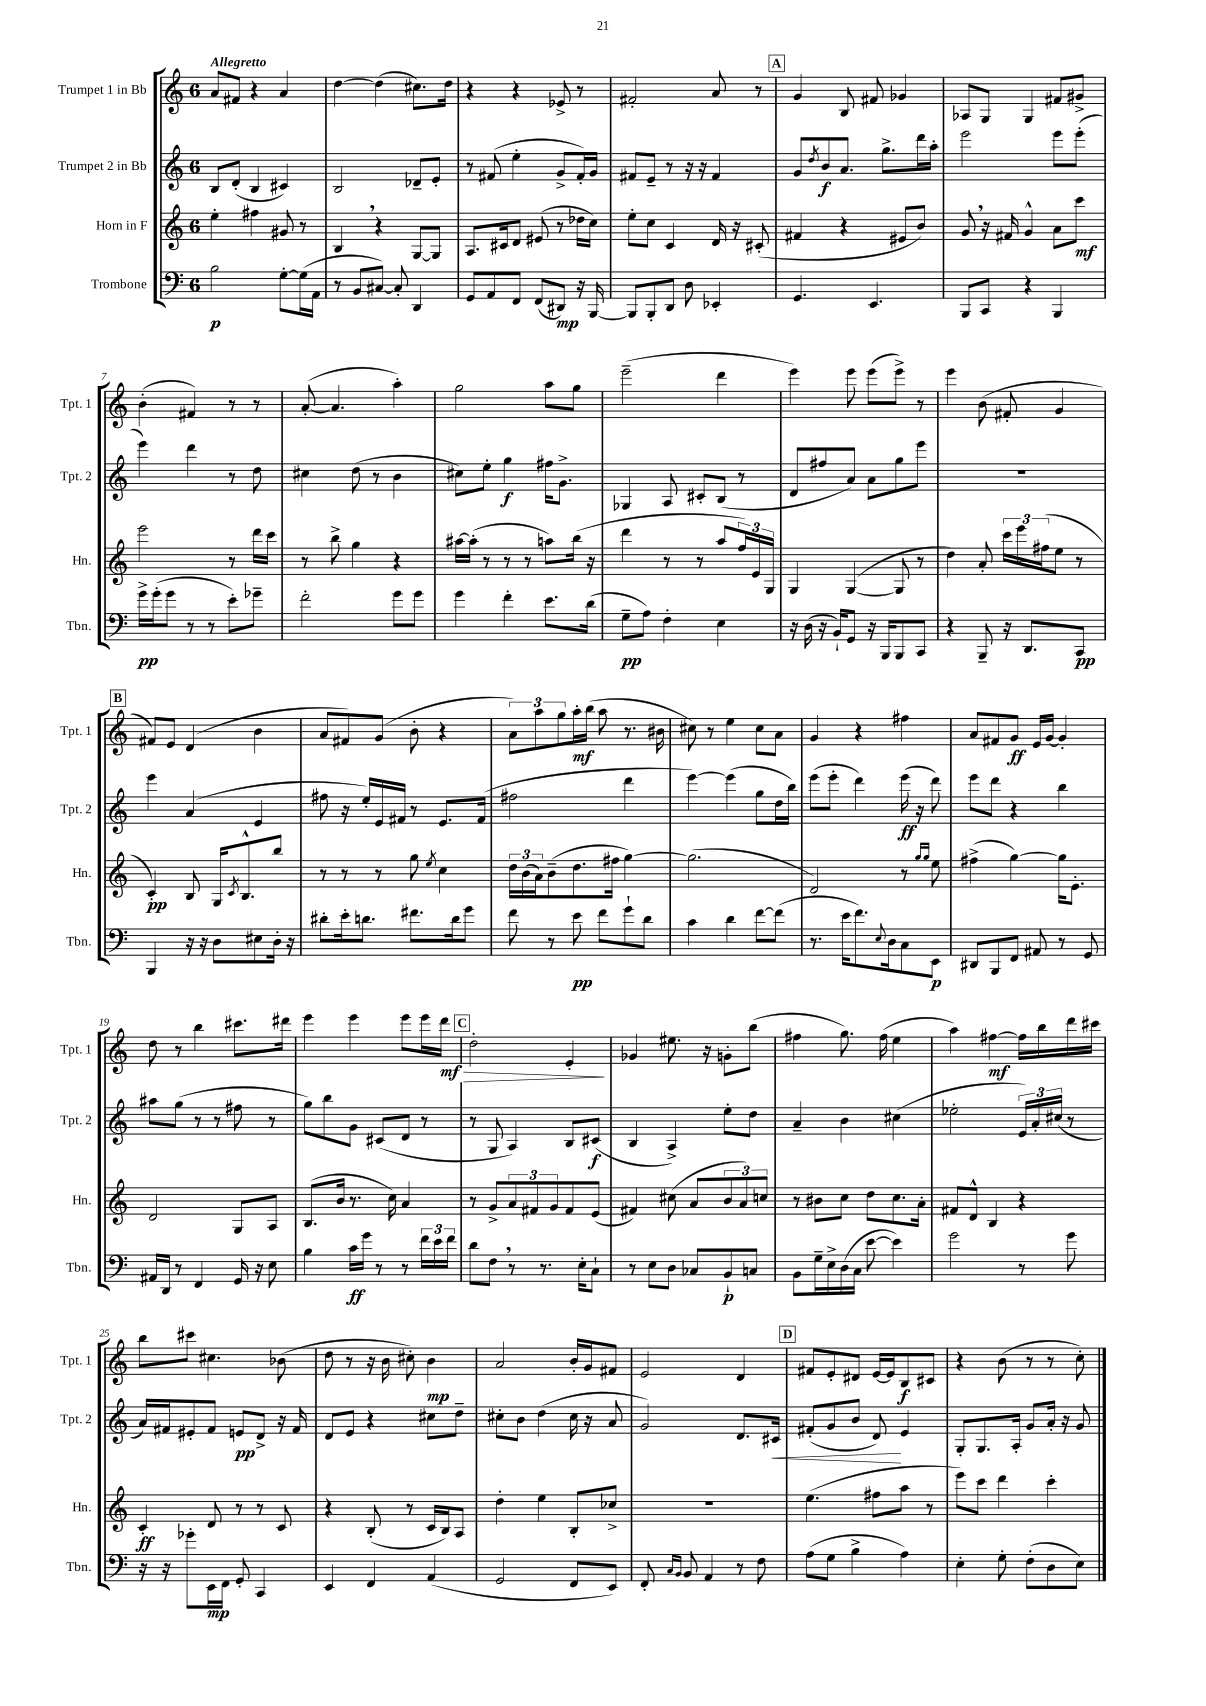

**kern	**dynam	**kern	**dynam	**kern	**dynam	**kern	**dynam
*part4	*part4	*part3	*part3	*part2	*part2	*part1	*part1
*staff4	*staff4	*staff3	*staff3	*staff2	*staff2	*staff1	*staff1
*I"Trombone	*	*I"Horn in F	*	*I"Trumpet 2 in Bb	*	*I"Trumpet 1 in Bb	*
*I'Tbn.	*	*I'Hn.	*	*I'Tpt. 2	*	*I'Tpt. 1	*
*clefF4	*	*clefG2	*	*clefG2	*	*clefG2	*
*k[]	*	*k[]	*	*k[]	*	*k[]	*
*M6/8	*	*M6/8	*	*M6/8	*	*M6/8	*
=1	=1	=1	=1	=1	=1	=1	=1
!	!	!	!	!	!	!LO:TX:a:B:t=Allegretto	!
2B\	p	4ee'\	.	8B/L	.	8a/L	.
.	.	.	.	(8d'/J	.	8f#X/J	.
.	.	4ff#X\	.	4B/	.	4r	.
[8G'\L	.	8g#X/	.	4c#X/)	.	4a/	.
(16G\L]	.	8r	.	.	.	.	.
16AA\JJ	.	.	.	.	.	.	.
=2	=2	=2	=2	=2	=2	=2	=2
8r	.	4B,/	.	2B/	.	[4dd\	.
8BB/L	.	.	.	.	.	.	.
[8C#X/J)	.	4r	.	.	.	(4dd\]	.
8C#'/]	.	.	.	.	.	.	.
4DD/	.	[8G/L	.	8d-X~/L	.	8.cc#X\L)	.
.	.	8G/J]	.	8e'/J	.	.	.
.	.	.	.	.	.	16dd\Jk	.
=3	=3	=3	=3	=3	=3	=3	=3
8GG/L	.	8.A/L	.	8r	.	4r	.
8AA/	.	.	.	(8f#X/	.	.	.
.	.	16c#X/k	.	.	.	.	.
8FF/J	.	8d/J	.	4ee'\	.	4r	.
(8FF/L	.	(8e#X/	.	.	.	.	.
8DD#X/J)	mp	8r	.	8g^/L	.	8e-X^/	.
16r	.	16dd-X\LL	.	16f#'/L)	.	8r	.
[16BBB/	.	16cc\JJ)	.	16g/JJ	.	.	.
=4	=4	=4	=4	=4	=4	=4	=4
8BBB/L]	.	8ee'\L	.	8f#X/L	.	2f#X'/	.
8BBB'/	.	8cc\J	.	8e~/J	.	.	.
8DD/J	.	4c/	.	8r	.	.	.
8D\	.	.	.	16r	.	.	.
.	.	.	.	16r	.	.	.
4EE-X'/	.	16d/	.	4f#/	.	8a/	.
.	.	16r	.	.	.	.	.
.	.	(8c#X'/	.	.	.	8r	.
!!LO:REH:place=s1:t=A
=5	=5	=5	=5	=5	=5	=5	=5
4.GG/	.	4f#X/	.	8g/L	.	4g/	.
.	.	.	.	8qdd/	.	.	.
.	.	.	.	8b/	f	.	.
.	.	4r	.	8.a/J	.	8B/	.
4.EE/	.	.	.	.	.	8f#X/	.
.	.	.	.	8.gg^\L	.	.	.
.	.	8e#X/L	.	.	.	4g-X/	.
.	.	8b/J)	.	16ddd\L	.	.	.
.	.	.	.	16aa'\JJ	.	.	.
=6	=6	=6	=6	=6	=6	=6	=6
8BBB/L	.	8g,/	.	2eee\	.	8A-X/L	.
8CC/J	.	16r	.	.	.	8G/J	.
.	.	16f#X/	.	.	.	.	.
4r	.	4g^^/	.	.	.	4G/	.
4BBB/	.	8a\L	.	8eee\L	.	8f#X/L	.
.	.	8ccc\J	mf	(8eee'\J	.	8g#X^/J	.
!!LO:LB:g=z
=7	=7	=7	=7	=7	=7	=7	=7
16g^\LL	pp	2eee\	.	4eee\)	.	(4b'\	.
(16g'\J	.	.	.	.	.	.	.
8g\J	.	.	.	.	.	.	.
8r	.	.	.	4ddd\	.	4f#X/)	.
8r	.	.	.	.	.	.	.
8e'\L)	.	8r	.	8r	.	8r	.
8g-X~\J	.	16ddd\LL	.	8dd\	.	8r	.
.	.	16ccc\JJ	.	.	.	.	.
=8	=8	=8	=8	=8	=8	=8	=8
2f'\	.	8r	.	4cc#X\	.	([8a'/	.
.	.	8bb^\	.	.	.	4.a/]	.
.	.	4gg\	.	(8dd\	.	.	.
.	.	.	.	8r	.	.	.
8g\L	.	4r	.	4b\	.	4aa'\)	.
8g\J	.	.	.	.	.	.	.
=9	=9	=9	=9	=9	=9	=9	=9
4g\	.	[16aa#X\LL	.	8cc#X\L)	.	2gg\	.
.	.	(16aa#'\JJ]	.	.	.	.	.
.	.	8r	.	8ee'\J	.	.	.
4f'\	.	8r	.	4gg\	f	.	.
.	.	8r	.	.	.	.	.
8.e\L	.	8aan\L)	.	16ff#X\KL	.	8aa\L	.
.	.	.	.	8.g^\J	.	.	.
.	.	(16bb\Jk	.	.	.	8gg\J	.
(16d\Jk	.	16r	.	.	.	.	.
=10	=10	=10	=10	=10	=10	=10	=10
8G~\L	pp	4ddd\	.	4G-X/	.	(2eee~\	.
8A\J)	.	.	.	.	.	.	.
4F'\	.	8r	.	8A/	.	.	.
.	.	8r	.	8c#X'/L	.	.	.
4E\	.	8aa/L	.	(8B/J	.	4ddd\	.
.	.	24ff/L)	.	8r	.	.	.
.	.	24e/	.	.	.	.	.
.	.	24G/JJ	.	.	.	.	.
=11	=11	=11	=11	=11	=11	=11	=11
16r	.	4G/	.	8d/L	.	4eee\)	.
(16D\	.	.	.	.	.	.	.
16r	.	.	.	8ff#X/	.	.	.
16BB`/KL)	.	.	.	.	.	.	.
8GG/J	.	([4G/	.	8a/J)	.	8eee\	.
16r	.	.	.	8a\L	.	(8eee\L	.
16BBB/KL	.	.	.	.	.	.	.
8BBB/	.	8G/]	.	8gg\	.	8eee^\J)	.
8CC/J	.	8r	.	8eee\J	.	8r	.
=12	=12	=12	=12	=12	=12	=12	=12
4r	.	4dd\)	.	2.r	.	4eee\	.
8BBB~/	.	8a'/	.	.	.	(8b\	.
16r	.	24ccc\LL	.	.	.	8f#X'/	.
.	.	24eee\	.	.	.	.	.
8.DD/L	.	.	.	.	.	.	.
.	.	(24ff#X\J	.	.	.	.	.
.	.	8ee\J	.	.	.	4g/	.
8CC/J	pp	8r	.	.	.	.	.
!!LO:LB:g=z
!!LO:REH:place=s1:t=B
=13	=13	=13	=13	=13	=13	=13	=13
4BBB/	.	4c'/)	pp	4eee\	.	8f#X/L)	.
.	.	.	.	.	.	8e/J	.
16r	.	8B/	.	(4a/	.	(4d/	.
16r	.	.	.	.	.	.	.
8D\L	.	16G/KL	.	.	.	.	.
.	.	8qc/	.	.	.	.	.
.	.	8.B^^/	.	.	.	.	.
8E#X\	.	.	.	4e/	.	4b\	.
16D'\Jk	.	8bb/J	.	.	.	.	.
16r	.	.	.	.	.	.	.
=14	=14	=14	=14	=14	=14	=14	=14
8d#X'\L	.	8r	.	8ff#X\	.	8a/L	.
16e'\k	.	8r	.	16r	.	8f#X/)	.
8.dn\J	.	.	.	16ee'/LL)	.	.	.
.	.	8r	.	16e/	.	(8g/J	.
.	.	.	.	16f#X/JJ	.	.	.
8.f#X\L	.	8gg\	.	8r	.	8b'\	.
.	.	8qee/	.	.	.	.	.
.	.	4cc\	.	8.e/L	.	4r	.
16d\k	.	.	.	.	.	.	.
8g\J	.	.	.	.	.	.	.
.	.	.	.	(16f#/Jk	.	.	.
=15	=15	=15	=15	=15	=15	=15	=15
8f\	.	24dd\LL	.	2ff#X\	.	12a\L)	.
.	.	(24b\	.	.	.	.	.
.	.	24a\J)	.	.	.	12aa\	.
8r	.	(8b~\	.	.	.	.	.
.	.	.	.	.	.	12gg\	.
8e\	pp	8.dd\	.	.	.	16aa'\L	mf
.	.	.	.	.	.	(16bb\JJ	.
8f\L	.	.	.	.	.	8aa\	.
.	.	16ff#X\Jk	.	.	.	.	.
8g`\	.	[4gg\)	.	4ddd\	.	8.r	.
8d\J	.	.	.	.	.	.	.
.	.	.	.	.	.	16b#X\	.
=16	=16	=16	=16	=16	=16	=16	=16
4c\	.	(2.gg\]	.	[4eee\)	.	8cc#X\)	.
.	.	.	.	.	.	8r	.
4d\	.	.	.	(4eee\]	.	4ee\	.
[8f\L	.	.	.	8gg\L	.	8cc#\L	.
(8f\J]	.	.	.	16dd\L	.	8a\J	.
.	.	.	.	16bb\JJ)	.	.	.
=17	=17	=17	=17	=17	=17	=17	=17
8.r	.	2d/)	.	(8eee\L	.	4g/	.
.	.	.	.	8eee'\J	.	.	.
16e\KL	.	.	.	.	.	.	.
8.f\)	.	.	.	4ddd\)	.	4r	.
8qqE/	.	.	.	.	.	.	.
16D\k	.	.	.	.	.	.	.
8C\	.	8r	.	(16eee\	ff	4ff#X\	.
.	.	.	.	16r	.	.	.
.	.	16qqgg/LL	.	.	.	.	.
.	.	16qqgg/JJ	.	.	.	.	.
8EE\J	p	8ee\	.	8ddd\)	.	.	.
=18	=18	=18	=18	=18	=18	=18	=18
8DD#X/L	.	(4ff#X^\	.	8eee\L	.	8a/L	.
8BBB/	.	.	.	8ddd\J	.	8f#X/	.
8FF/J	.	[4gg\)	.	4r	.	8g/J	ff
8AA#X/	.	.	.	.	.	16e/LL	.
.	.	.	.	.	.	[16g/JJ	.
8r	.	16gg\KL]	.	4bb\	.	4g'/]	.
.	.	8.e'\J	.	.	.	.	.
8GG/	.	.	.	.	.	.	.
!!LO:LB:g=z
=19	=19	=19	=19	=19	=19	=19	=19
16AA#X/LL	.	2d/	.	8aa#X\L	.	8dd\	.
16DD/JJ	.	.	.	.	.	.	.
8r	.	.	.	(8gg\J	.	8r	.
4FF/	.	.	.	8r	.	4bb\	.
.	.	.	.	8r	.	.	.
16GG/	.	8G/L	.	8ff#X\	.	8.ccc#X\L	.
16r	.	.	.	.	.	.	.
8E\	.	8A/J	.	8r	.	.	.
.	.	.	.	.	.	16ddd#X\Jk	.
=20	=20	=20	=20	=20	=20	=20	=20
4B\	.	(8.B/L	.	8gg\L)	.	4eee\	.
.	.	.	.	8bb\	.	.	.
.	.	16b/Jk	.	.	.	.	.
16c\LL	ff	8.r	.	8g\J	.	4eee\	.
16g\JJ	.	.	.	.	.	.	.
8r	.	.	.	(8c#X/L	.	.	.
.	.	16cc\)	.	.	.	.	.
8r	.	4a/	.	8d/J	.	8eee\L	.
24f\LL	.	.	.	8r	.	16eee\L	.
24e\	.	.	.	.	.	.	.
!	!	!	!	!	!	!	!LO:HP:b
.	.	.	.	.	.	16ddd\JJ	> mf
24f\JJ	.	.	.	.	.	.	.
!!LO:REH:place=s1:t=C
=21	=21	=21	=21	=21	=21	=21	=21
8d\L	.	8r	.	8r	.	2dd'\	.
8F,\J	.	8g^/L	.	8G/	.	.	.
8r	.	12a/	.	4A/)	.	.	.
.	.	12f#X/	.	.	.	.	.
8.r	.	.	.	.	.	.	.
.	.	12g/	.	.	.	.	.
.	.	8f#/	.	8B/L	.	4e'/	.
16E'\KL	.	.	.	.	.	.	.
8C`\J	.	(8e/J	.	(8c#X/J	f	.	.
.	.	.	.	.	.	.	]
=22	=22	=22	=22	=22	=22	=22	=22
8r	.	4f#X/)	.	4B/	.	4g-X/	.
8E\L	.	.	.	.	.	.	.
8D\J	.	(8cc#X\	.	4A^/)	.	8.ee#X\	.
8C-X/L	.	8a/L	.	.	.	.	.
.	.	.	.	.	.	16r	.
8BB`/	p	12b/	.	8ee'\L	.	8gn'\L	.
.	.	12a/)	.	.	.	.	.
8Cn/J	.	.	.	8dd\J	.	(8bb\J	.
.	.	12ccn/J	.	.	.	.	.
=23	=23	=23	=23	=23	=23	=23	=23
8BB\L	.	8r	.	4a~/	.	4ff#X\	.
16G~\L	.	8b#X\L	.	.	.	.	.
16E^\	.	.	.	.	.	.	.
(16D\	.	8cc\J	.	4b\	.	8.gg\)	.
16C\JJ	.	.	.	.	.	.	.
[8e\	.	8dd\L	.	.	.	.	.
.	.	.	.	.	.	(16ff#\	.
4e\])	.	8.cc\	.	(4cc#X\	.	4ee\	.
.	.	16a'\Jk	.	.	.	.	.
=24	=24	=24	=24	=24	=24	=24	=24
2g\	.	8f#X/L	.	2ee-X'\	.	4aa\)	.
.	.	8d^^/J	.	.	.	.	.
.	.	4B/	.	.	.	[4ff#X\	mf
8r	.	4r	.	24e/LL)	.	16ff#\LL]	.
.	.	.	.	24a'/	.	.	.
.	.	.	.	.	.	16bb\	.
.	.	.	.	(24cc#X/JJ	.	.	.
8g\	.	.	.	8r	.	16ddd\	.
.	.	.	.	.	.	16ccc#X\JJ	.
!!LO:LB:g=z
=25	=25	=25	=25	=25	=25	=25	=25
16r	.	4c'/	ff	16a/LL)	.	8bb\L	.
16r	.	.	.	16f#X/J	.	.	.
8g-X'\L	.	.	.	8e#X'/	.	8ccc#X\J	.
16EE\L	mp	8d/	.	8f#/J	.	4.cc#X\	.
16FF\JJ	.	.	.	.	.	.	.
8GG'/	.	8r	.	8en/L	pp	.	.
4CC/	.	8r	.	8d^/J	.	.	.
.	.	8c/	.	16r	.	(8b-X\	.
.	.	.	.	16f#/	.	.	.
=26	=26	=26	=26	=26	=26	=26	=26
4EE/	.	4r	.	8d/L	.	8dd\	.
.	.	.	.	8e/J	.	8r	.
4FF/	.	(8B'/	.	4r	.	16r	.
.	.	.	.	.	.	16b\	.
.	.	8r	.	.	.	8cc#X'\)	.
(4AA/	.	16c/LL	.	8cc#X\L	.	4b\	mp
.	.	16B/J)	.	.	.	.	.
.	.	8A/J	.	8dd~\J	.	.	.
=27	=27	=27	=27	=27	=27	=27	=27
2GG/	.	4dd'\	.	8cc#X'\L	.	2a/	.
.	.	.	.	8b\J	.	.	.
.	.	4ee\	.	(4dd\	.	.	.
8FF/L	.	8B'/L	.	16cc#\	.	16b'/LL	.
.	.	.	.	16r	.	16g/J	.
8EE/J)	.	8cc-X^/J	.	8a/	.	8f#X/J	.
=28	=28	=28	=28	=28	=28	=28	=28
8FF'/	.	2.r	.	2g/)	.	2e/	.
16qqC/LL	.	.	.	.	.	.	.
16qqBB/JJ	.	.	.	.	.	.	.
8BB/	.	.	.	.	.	.	.
4AA/	.	.	.	.	.	.	.
8r	.	.	.	8.d/L	.	4d/	.
8F\	.	.	.	.	.	.	.
!	!	!	!	!	!LO:HP:b	!	!
.	.	.	.	16c#X/Jk	<	.	.
!!LO:REH:place=s1:t=D
=29	=29	=29	=29	=29	=29	=29	=29
(8A\L	.	(4.ee\	.	(8f#X'/L	.	8f#X/L	.
8G\J	.	.	.	8g/	.	8e'/	.
4B^\	.	.	.	8b/J	.	8d#X/J	.
.	.	8ff#X\L	.	8d/)	.	[16e/LL	.
.	.	.	.	.	.	16e/J]	.
4A\)	.	8aa\J	.	4e/	[	8B/	f
.	.	8r	.	.	.	8c#X/J	.
=30	=30	=30	=30	=30	=30	=30	=30
4E'\	.	8eee\L)	.	8G'/L	.	4r	.
.	.	8ccc\J	.	8.G/	.	.	.
8G'\	.	4ddd\	.	.	.	(8b\	.
.	.	.	.	16A'/Jk	.	.	.
(8F'\L	.	.	.	8g/L	.	8r	.
8D\	.	4ccc'\	.	16a'/Jk	.	8r	.
.	.	.	.	16r	.	.	.
8E\J)	.	.	.	8g/	.	8cc'\)	.
==	==	==	==	==	==	==	==
*-	*-	*-	*-	*-	*-	*-	*-
